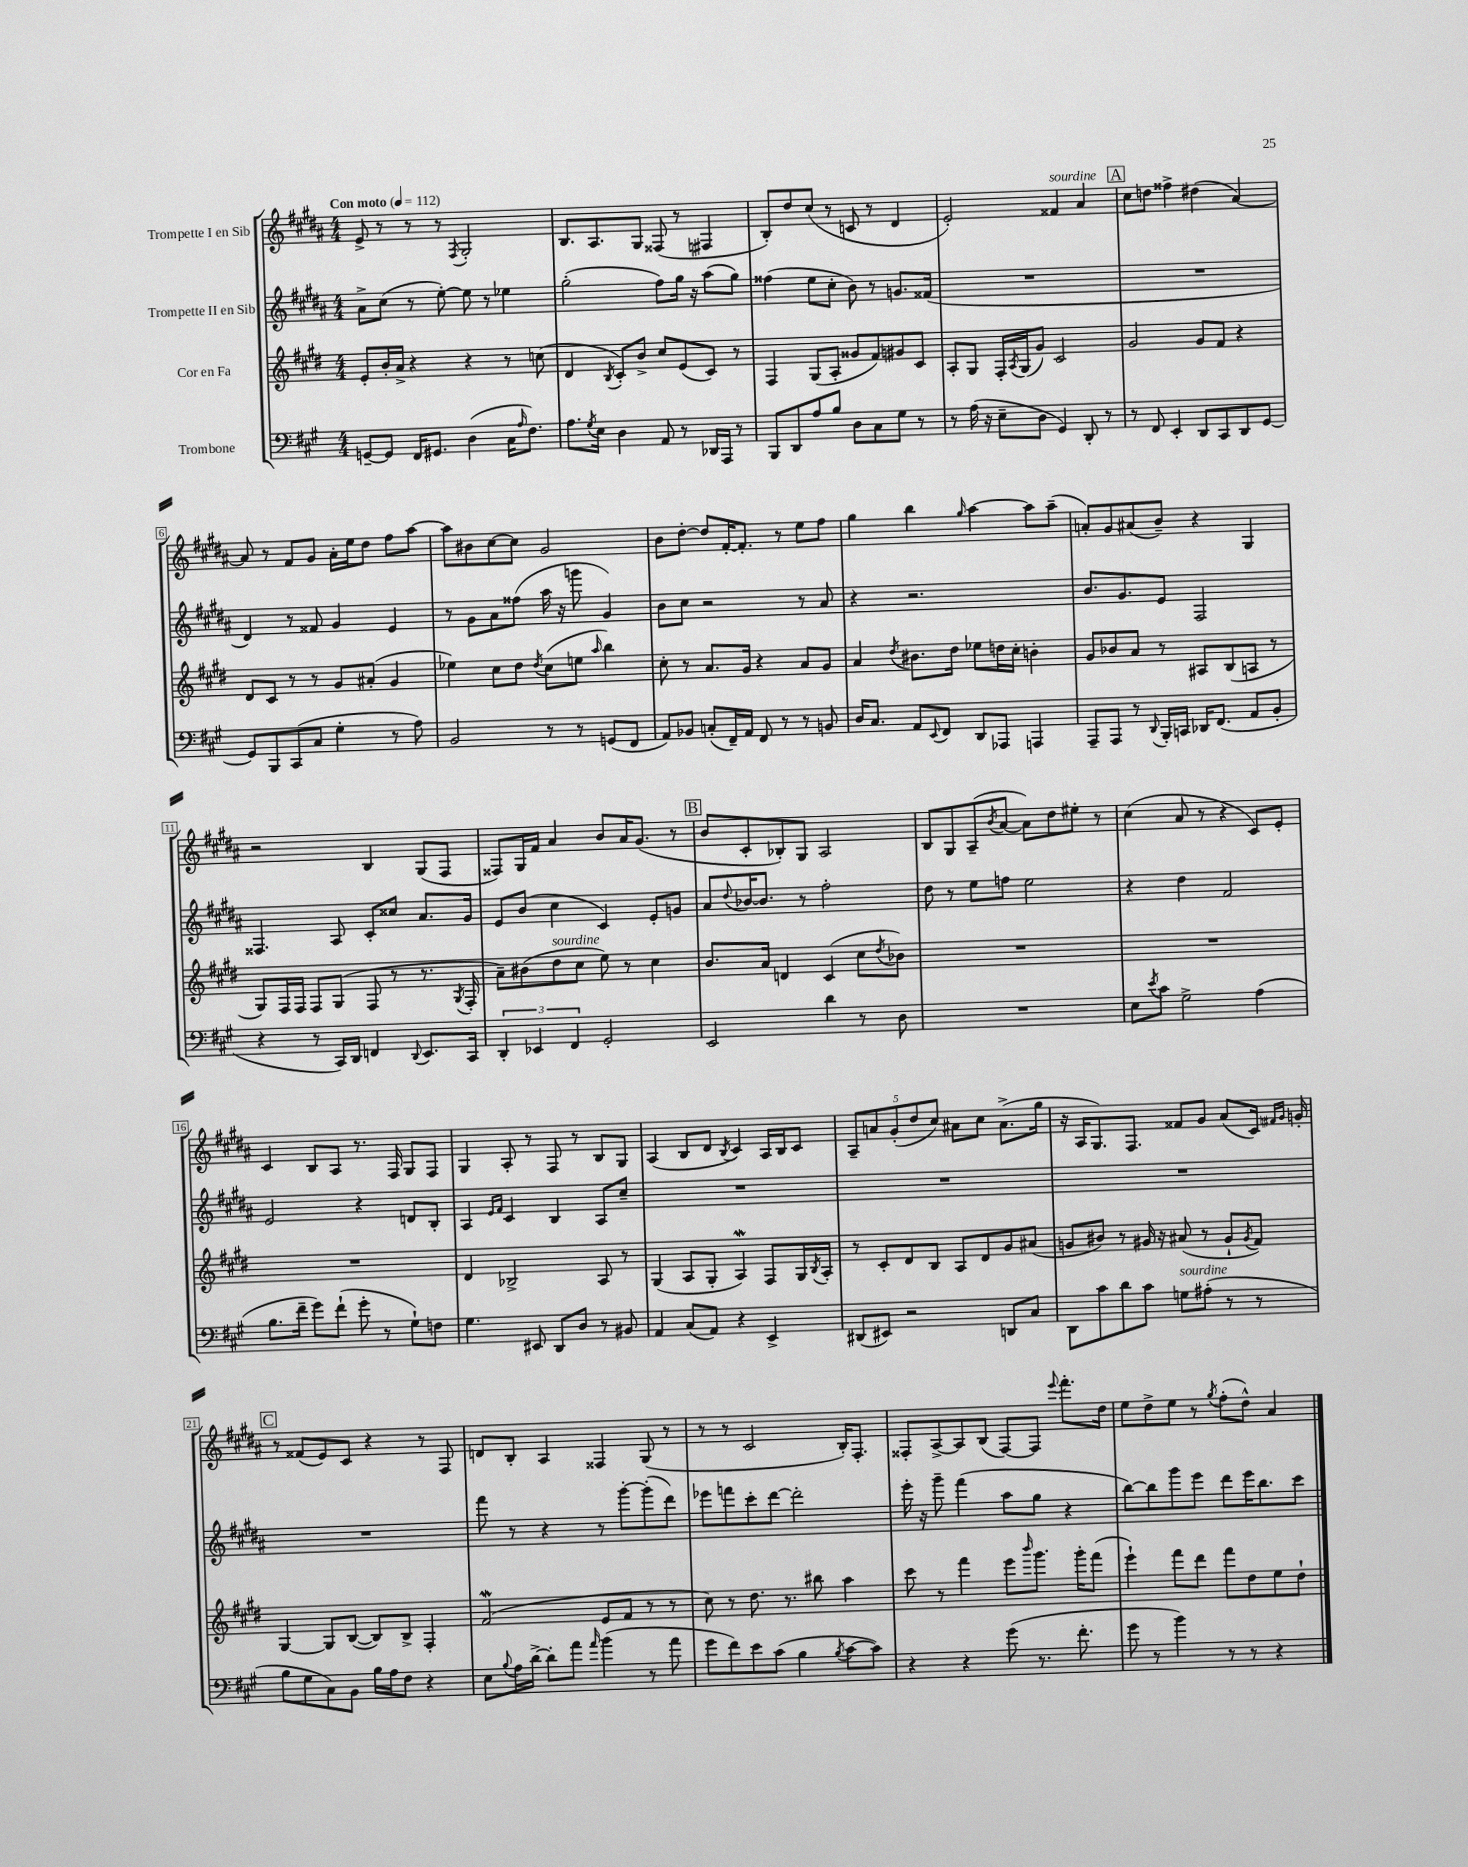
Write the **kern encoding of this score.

**kern	**kern	**kern	**kern
*staff4	*staff3	*staff2	*staff1
*clefF4	*clefG2	*clefG2	*clefG2
*k[f#c#g#]	*k[f#c#g#d#]	*k[f#c#g#d#a#]	*k[f#c#g#d#a#]
*M4/4	*M4/4	*M4/4	*M4/4
*MM112	*MM112	*MM112	*MM112
[8GG~	8e'	8a#^	8e^
8GG]	16b'	(8cc#	8r
.	16a^	.	.
16FF#	4r	8r	8r
8.GG#	.	.	.
.	.	[8ee')	8r
.	.	.	8qF#
(4D	4r	8ee]	2G#'
.	.	8r	.
16C#	8r	4ee-	.
16qqA	.	.	.
8.F#)	.	.	.
.	(8cc	.	.
=	=	=	=
8.A	4d#	(2gg#'	8.B
8qG#	.	.	.
16E	.	.	8.A#
.	8qB	.	.
4D	8c#')	.	.
.	8b^	.	8G#
8AA	8cc#	8ff#)	(8F##
8r	(8e	16gg#	8r
.	.	16r	.
16DD-	8c#)	(8aa#	4F#
16AAA	.	.	.
8r	8r	8gg#)	.
=	=	=	=
8BBB	4F#	(4ff##	8B')
8DD	.	.	8dd#
8A	(8G#	8ee	(8cc#
8B	8A'	8cc#'	8r
8D	8g##	8b)	8c
8C#	8f#)	8r	8r
8G#	8g#	8.g	4d#
8r	8c#	.	.
.	.	(16f##	.
=	=	=	=
8r	8A'	1r	2e')
(16A	8G#	.	.
16r	.	.	.
8E~	16F#'	.	.
.	8qA	.	.
.	(16G#	.	.
8D	8g#)	.	.
4GG#)	2c#	.	4f##
8DD'	.	.	4a#
8r	.	.	.
=	=	=	=
8r	2g#	1r	8cc#
8FF#	.	.	8dd
4EE'	.	.	4ff##^
8DD	8g#	.	(4dd#
8CC#	8f#	.	.
8DD	4r	.	[4a#)
[8GG#	.	.	.
=	=	=	=
8GG#]	8d#	4d#)	8a#]
8BBB	8c#	.	8r
(8CC#	8r	8r	8f#
8C#	8r	8f##	8g#
4G#'	8g#	4g#	16a#'
.	.	.	16ee
.	(8a#'	.	8dd#
8r	4g#	4e	8ff#
8A)	.	.	[8aa#
=	=	=	=
2BB	4ee-)	8r	8aa#]
.	.	8g#	8b#
.	8cc#	8a#	[8cc#
.	8dd#	(8ff##	8cc#]
.	8qdd#	.	.
8r	(8cc#	16aa#	2g#
.	.	16r	.
8r	8ee	8ggg	.
.	16qqaa	.	.
(8GG	4bb)	4g#)	.
8FF#	.	.	.
=	=	=	=
8AA)	8cc#'	8b	8b
8BB-	8r	8cc#	[8dd#'
(8C'	8.a	2r	8dd#]
16FF#~)	.	.	[16f#'
16AA	16g#	.	8.f#']
8FF#	4r	.	.
8r	.	.	8r
8r	8a	8r	8ee
8BB	8g#	8a#	8ff#
=	=	=	=
16D	4a	4r	4gg#
8.C#	.	.	.
.	8qdd#	.	.
8AA	8.b#	2.r	4bb
8qqEE	.	.	.
8FF#	.	.	.
.	16dd#	.	.
.	.	.	16qqgg#
8DD	8ee-	.	[4aa#
8AAA-	16dd	.	.
.	16cc#'	.	.
4AAA	4b'	.	8aa#]
.	.	.	(8aa#~
=	=	=	=
8AAA~	8g#	8.b	8a')
8AAA	8b-	.	8g#
.	.	8.g#	.
8r	8a	.	(8a#
8qqDD	.	.	.
16BBB'	8r	8e	8b~)
16CC	.	.	.
16DD-	8A#	2F#	4r
(8.FF#	.	.	.
.	(8B	.	.
8AA	8A	.	4G#
8BB'	8r	.	.
=	=	=	=
4r	8G#)	4.F##	2r
.	16F#	.	.
.	16F#	.	.
8r	8F#	.	.
16CC#)	(8G#	8A#	.
16DD	.	.	.
4FF	8F#	8c#'	4B
.	8r	8cc##	.
8qqDD	.	.	.
8.EE	8.r	8.a#	(8G#
.	.	.	8F#
.	8qG#	.	.
16CC#	16F#'	16g#	.
=	=	=	=
6DD'	8a~)	8e	8F##)
.	(8b#	(8b	16G#
6EE-	.	.	.
.	.	.	16f#
.	8dd#	4cc#	4a#
6FF#	.	.	.
.	8cc#	.	.
2GG#'	8ee)	4c#)	8b
.	8r	.	16a#
.	.	.	(8.g#
.	4cc#	8e'	.
.	.	8g	8r
=	=	=	=
2EE	8.b	8a#	8b
.	.	8qqdd#	.
.	.	[16b-	8c#'
.	16a	8.b-]	.
.	4d	.	8B-')
.	.	8r	8G#
4d	(4c#	2ff#'	2A#
8r	8cc#	.	.
.	8qdd#	.	.
8D	8b-)	.	.
=	=	=	=
1r	1r	8dd#	8B
.	.	8r	8G#
.	.	8ee	(8A#~
.	.	.	8qb
.	.	8ff	[8a#
.	.	2ee	8a#])
.	.	.	8dd#
.	.	.	8ee#'
.	.	.	8r
=	=	=	=
8E	1r	4r	(4cc#
8qe	.	.	.
8c#	.	.	.
2G#^	.	4dd#	8a#
.	.	.	8r
.	.	2f#	4r
(4A	.	.	8c#)
.	.	.	8e'
=	=	=	=
8.B	1r	2e	4c#
16f#~	.	.	.
8g#)	.	.	8B
(8f#`	.	.	8A#
8g#'	.	4r	8.r
8r	.	.	.
.	.	.	16F#
8G#`)	.	8d	8G#
8F	.	8B'	8F#
=	=	=	=
4.G#	4d#	4A#	4G#
.	.	16qqe	.
.	.	16qqf#	.
.	2B-^	4c#	8A#'
8EE#	.	.	8r
8DD	.	4B	8F#
8D	.	.	8r
8r	8A	8A#	8B
8BB#	8r	8cc#~	8G#
=	=	=	=
4AA	(4G#	1r	(4A#
(8C#	8A	.	8B
8AA)	8G#'	.	8d#
.	.	.	8qB
4r	4A)	.	4c#)
4EE^	8F#	.	16A#
.	.	.	16B
.	16G#	.	8c#
.	8qB	.	.
.	16A'	.	.
=	=	=	=
(8DD#	8r	1r	10A#~
.	.	.	10a
8EE#)	8c#'	.	.
.	.	.	(10g#'
2r	8d#	.	.
.	.	.	10dd#
.	8B	.	.
.	.	.	10cc#)
.	8A	.	8a#
.	8d#	.	8cc#
8DD	8g#	.	(8.a#^
8C#	(8a#	.	.
.	.	.	16gg#
=	=	=	=
8DD	8g	1r	16r
.	.	.	16A#
8c#	8b#)	.	8.G#)
8d	8r	.	.
.	.	.	8.F#
8c#	16g#	.	.
.	16r	.	.
8G	(8a#	.	8f##
(8A#'	8r	.	8g#
8r	8g#`	.	(8a#
.	8qg#	.	.
8r	8f#)	.	16c#)
.	.	.	16qqf#
.	.	.	16qqg#
.	.	.	16g'
=	=	=	=
8B	[4G#	1r	8r
8G#	.	.	(8f##
8C#)	8G#]	.	8e)
8BB	([8B	.	8c#
16B	8B])	.	4r
16A	.	.	.
8F#	8B^	.	.
4r	4F#'	.	8r
.	.	.	8F#
=	=	=	=
8E	(2f#	8fff#	8d
8qqB	.	.	.
16A	.	8r	8B'
[16d^	.	.	.
8d']	.	4r	4A#
8a	.	.	.
16qqa	.	.	.
(4b	8e	8r	4F##
.	8f#	[8ggg#'	.
8r	8r	(8ggg#']	(8G#
8a	8r	8ddd#)	8r
=	=	=	=
8g#	8cc#)	8eee-	8r
8f#)	8r	8fff	8r
8e	8.dd#	8ccc#'	2c#
(8c#	.	[8ddd#	.
.	8.r	.	.
4B	.	2ddd#']	.
.	8bb#	.	.
8qB	.	.	.
[8c#	4aa	.	16B')
.	.	.	8.F#'
8c#])	.	.	.
=	=	=	=
4r	8ccc#	16eee'	8F##'
.	.	16r	.
.	8r	8ggg#~	[8A#^
4r	4fff#	(4fff#	8A#]
.	.	.	(8B
(8g#	8eee	8aa#	[8F##)
.	16qqbbb	.	.
8.r	8.ggg#	8gg#	8F##]
.	.	.	8qqeee
.	.	4r	8.fff#'
8.f#'	16ggg#'	.	.
.	(8fff#	.	.
.	.	.	16dd#
=	=	=	=
8g#	4eee`)	[8bb)	8ee
8r	.	8bb]	8dd#^
4b)	8fff#	8ggg#	8ee
.	8ddd#	8eee	8r
.	.	.	8qgg#
8r	8fff#	8ddd#	(8ff#'
8r	8dd#	16eee	8dd#^^)
.	.	8.bb	.
4r	8ee	.	4a#
.	8dd#`	8ccc#	.
==	==	==	==
*-	*-	*-	*-
